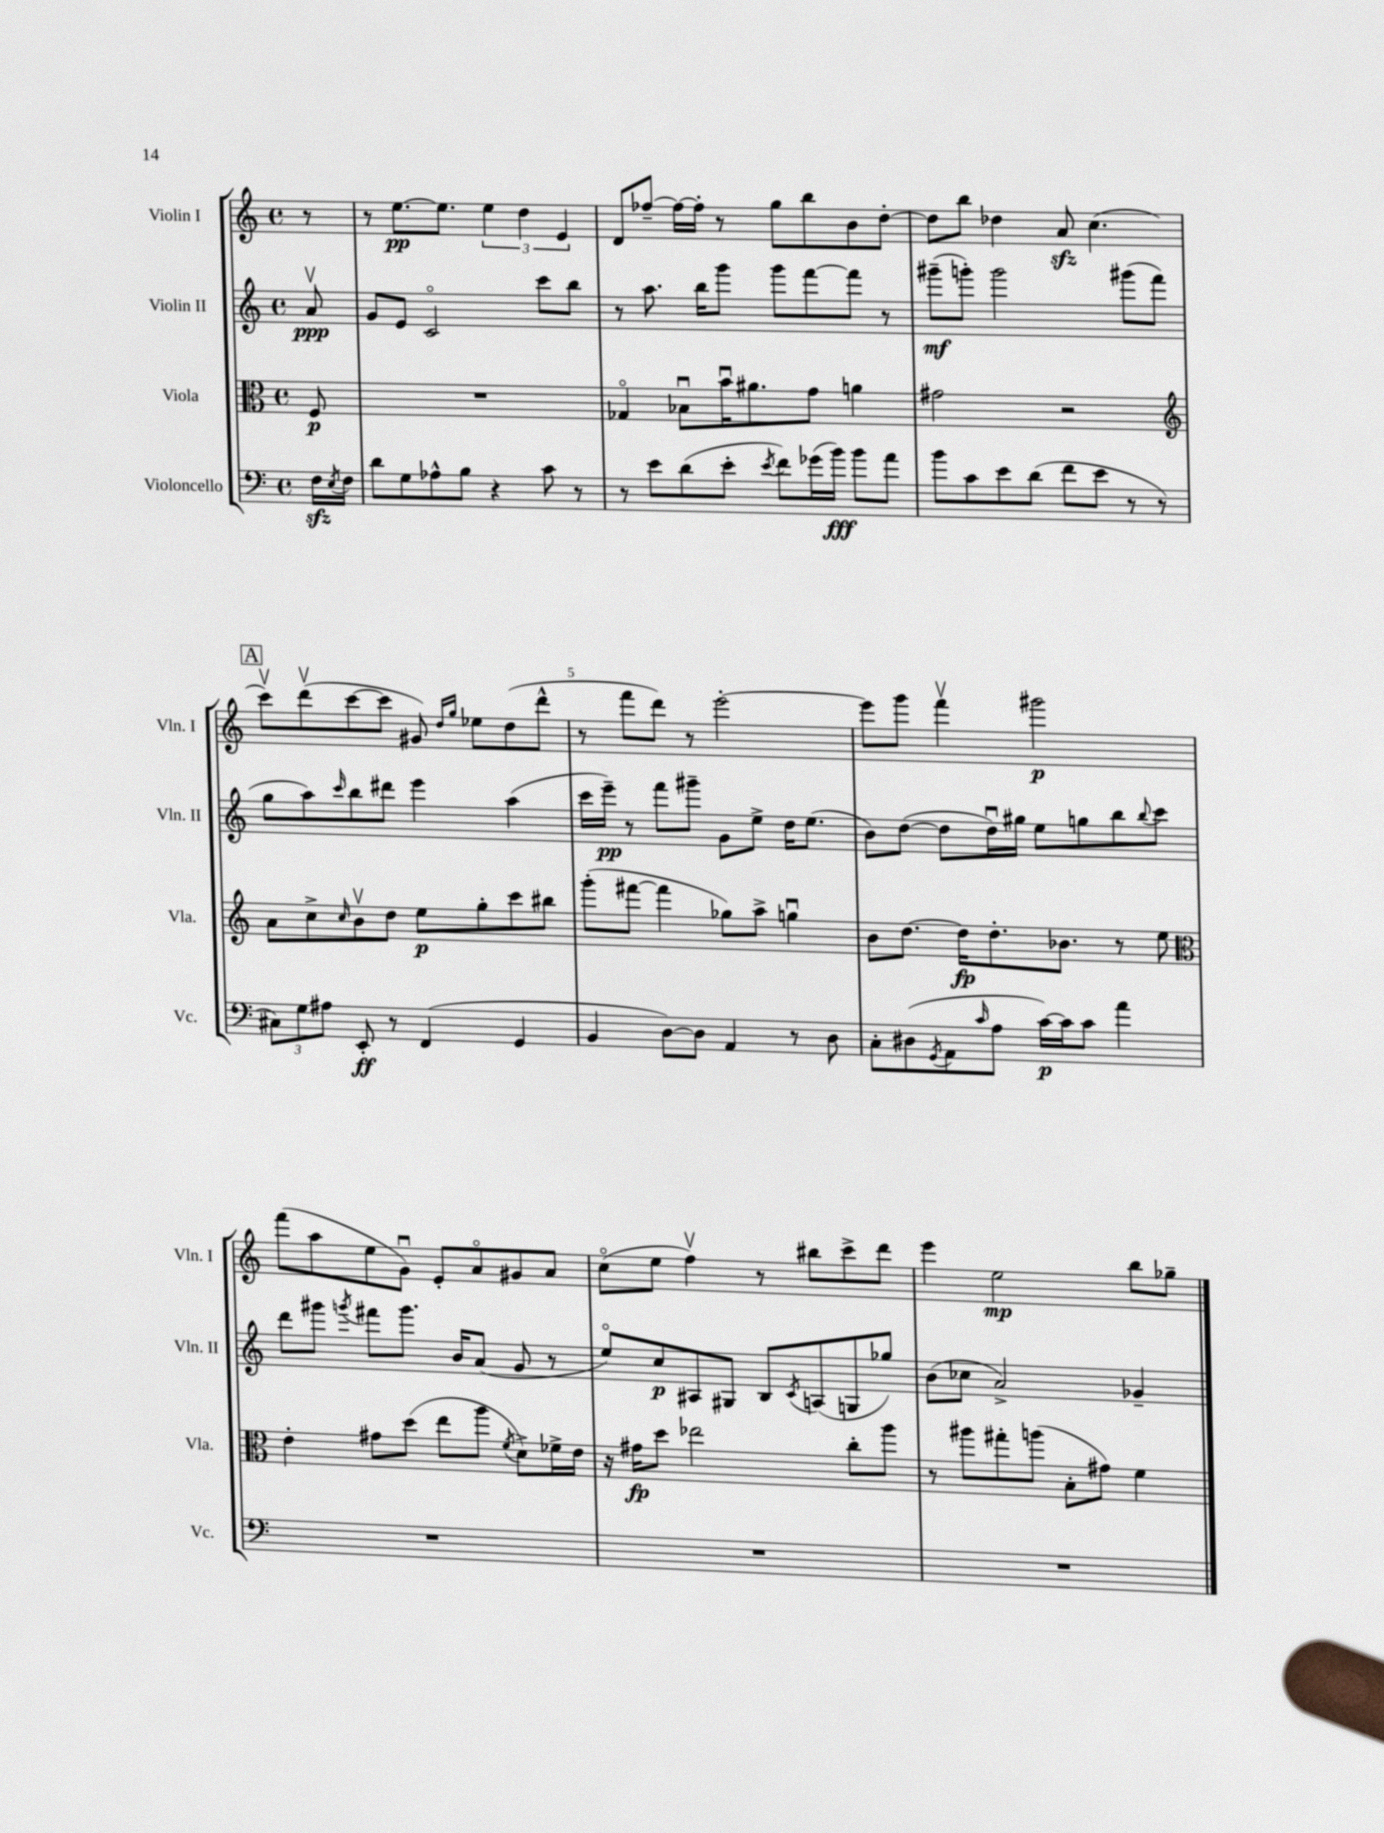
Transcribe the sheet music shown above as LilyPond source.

<<
\new StaffGroup <<
\new Staff = "s0" \with { instrumentName = "Violin I" shortInstrumentName = "Vln. I" } {
    \clef treble \key c \major \defaultTimeSignature \time 4/4 \partial 8
    r8 |
    r8 e''8.~\pp e''8. \tuplet 3/2 { e''4 d''4 e'4 } |
    d'8 fes''8~-- fes''16~ fes''16-. r8 g''8 b''8 b'8 d''8~-. |
    d''8 b''8 des''4 a'8\sfz c''4.( |
    \mark \markup { \box "A" } c'''8\upbow) d'''8\upbow( c'''8~ c'''8 gis'8) \grace { d''16 g''16 } ees''8 d''8( d'''8-^ |
    r8 f'''8 d'''8) r8 e'''2~-. |
    e'''8 g'''8 f'''4\upbow gis'''2\p |
    f'''8( a''8 e''8 g'8\downbow) e'8-. a'8\flageolet gis'8 a'8 |
    c''8\flageolet( e''8 f''4\upbow) r8 bis''8 c'''8-> d'''8 |
    e'''4 e''2\mp b''8 ges''8-- \bar "|." |
}
\new Staff = "s1" \with { instrumentName = "Violin II" shortInstrumentName = "Vln. II" } {
    \clef treble \key c \major \defaultTimeSignature \time 4/4 \partial 8
    a'8\upbow\ppp |
    g'8 e'8 c'2\flageolet c'''8 b''8 |
    r8 a''8. b''16 g'''8 g'''8 f'''8~ f'''8 r8 |
    gis'''8--\mf( g'''8-.) g'''2 gis'''8( f'''8 |
    \mark \markup { \box "A" } g''8 a''8) \grace { c'''16 } b''8 dis'''8 e'''4 a''4( |
    c'''16 e'''16--\pp) r8 f'''8 gis'''8-- g'8 e''8-> d''16 e''8.( |
    b'8) d''8~( d''8 d''16\downbow) gis''16 e''8 g''8 b''8 \appoggiatura { b''8 } c'''8 |
    d'''8 gis'''8 \acciaccatura { g'''8 } fis'''8 g'''8. b'16 a'8( g'8 r8 |
    e''8\flageolet) c''8\p ais8 gis8 b8 \acciaccatura { c'8 } a8( g8 ges''8) |
    b'8( ces''8 a'2->) ges'4-- \bar "|." |
}
\new Staff = "s2" \with { instrumentName = "Viola" shortInstrumentName = "Vla." } {
    \clef alto \key c \major \defaultTimeSignature \time 4/4 \partial 8
    f8\p |
    R1 |
    ges4\flageolet bes8\downbow b'16\downbow ais'8. g'8 a'4 |
    gis'2 r2 |
    \mark \markup { \box "A" } \clef treble a'8 c''8-> \grace { c''16 } b'8\upbow d''8 e''8\p g''8-. c'''8 bis''8 |
    g'''8-.( fis'''8~ fis'''4 ges''8) a''8-> g''4\downbow |
    b'8 d''8.~ d''16\fp d''8.-. bes'8. r8 e''8 |
    \clef alto e'4-. gis'8 d''8( e''8 a''8 \acciaccatura { f'8 } d'8->) fes'16-> e'16 |
    r16 gis'16\fp d''8 ees''2 c''8-. a''8 |
    r8 ais''8 gis''8-. a''8( b8-. gis'8) f'4 \bar "|." |
}
\new Staff = "s3" \with { instrumentName = "Violoncello" shortInstrumentName = "Vc." } {
    \clef bass \key c \major \defaultTimeSignature \time 4/4 \partial 8
    f16\sfz \acciaccatura { e8 } f16 |
    d'8 g8 aes8-^ b8 r4 c'8 r8 |
    r8 e'8 d'8( e'8-. \acciaccatura { e'8 } f'8) ges'16( b'16\fff) b'8 a'8 |
    b'8 c'8 e'8 d'8( f'8 e'8 r8 r8 |
    \mark \markup { \box "A" } \tuplet 3/2 { cis8) g8 ais8 } e,8-.\ff r8 f,4( g,4 |
    b,4 d8~) d8 a,4 r8 d8 |
    c8-. dis8( \acciaccatura { g,8 } a,8 \grace { c'16 } a8 c'16~\p) c'16 c'8 a'4 |
    R1 |
    R1 |
    R1 \bar "|." |
}
>>
>>
\layout { \context { \Score \override BarNumber.break-visibility = ##(#f #t #t) barNumberVisibility = #(every-nth-bar-number-visible 5) } }
